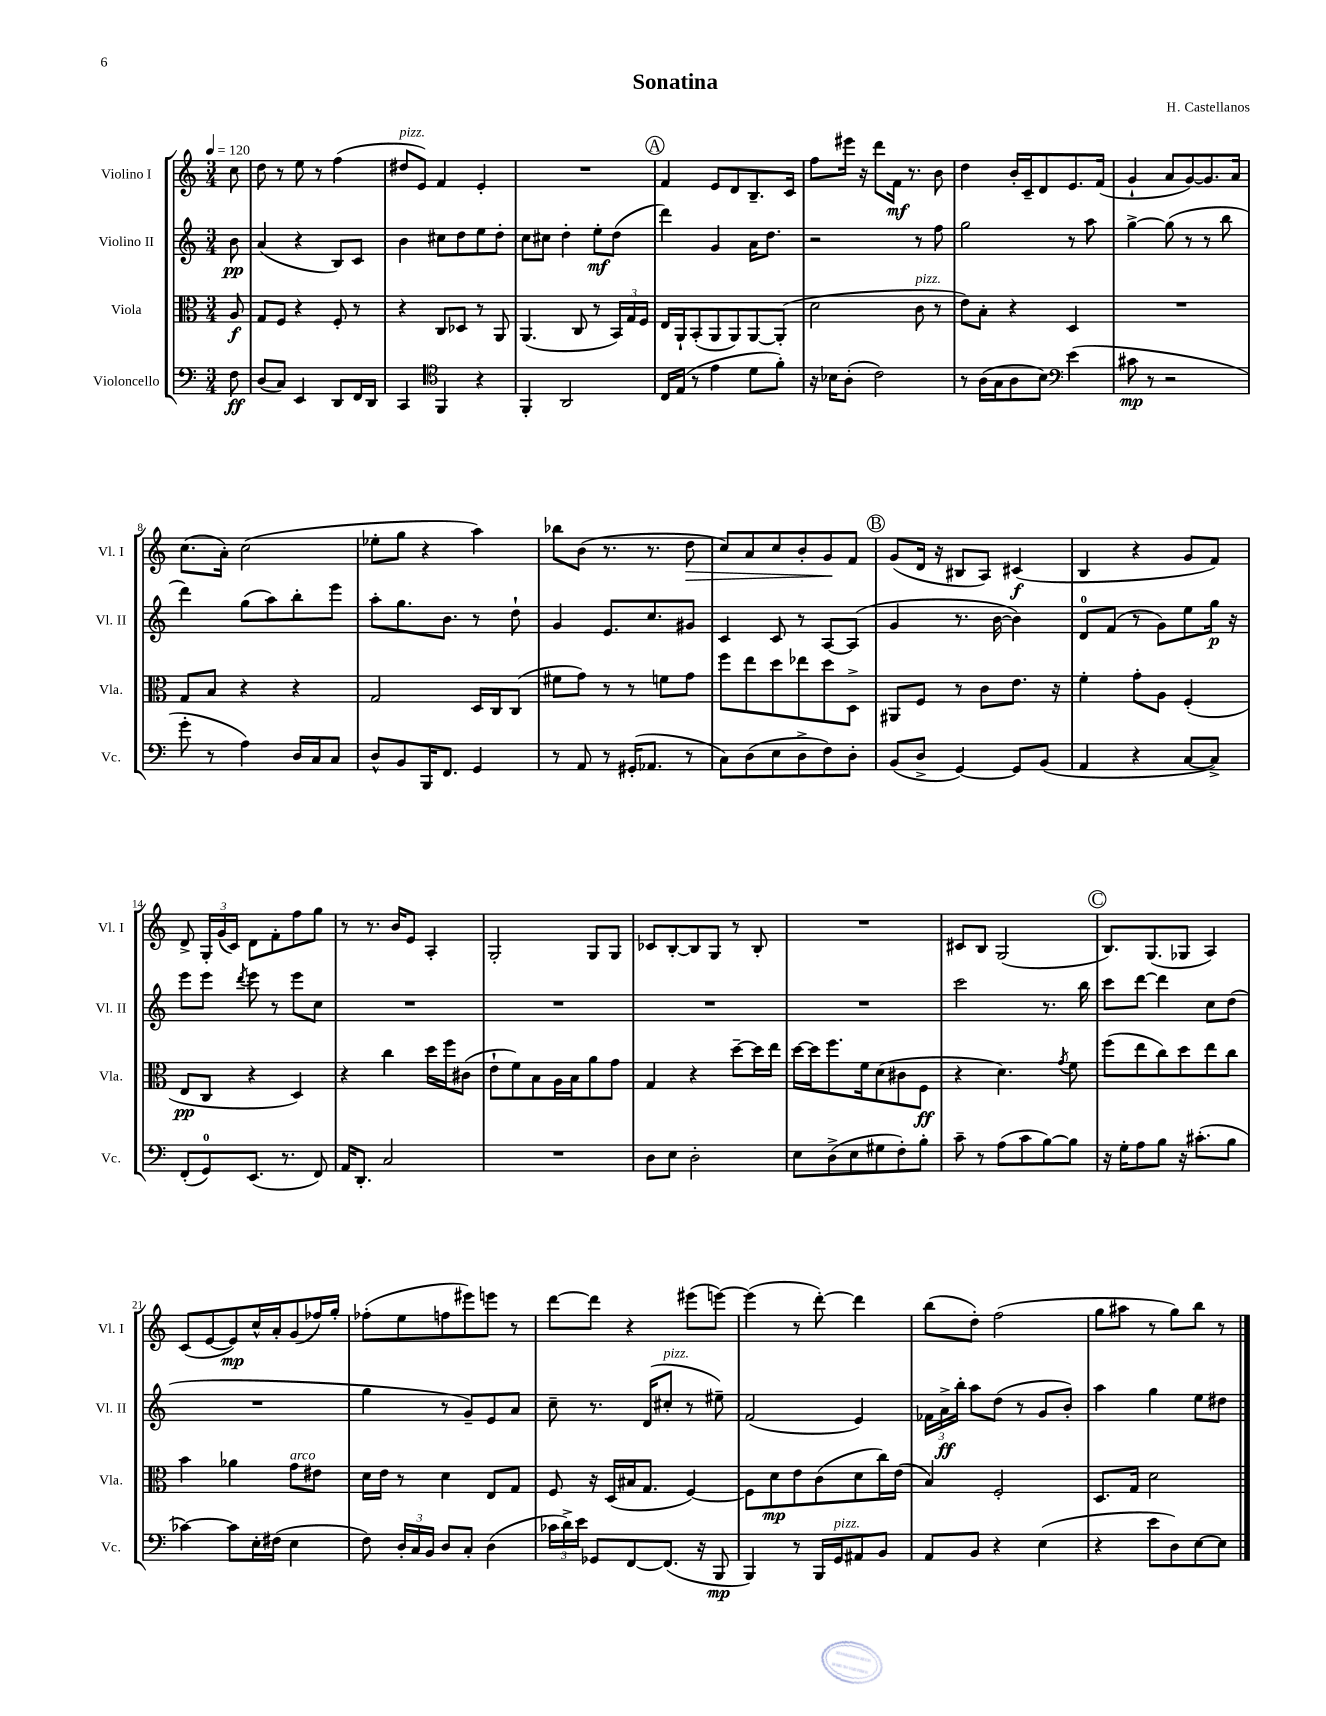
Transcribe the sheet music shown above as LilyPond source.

\header { title = "Sonatina" composer = "H. Castellanos" }
<<
\new StaffGroup <<
\new Staff = "s0" \with { instrumentName = "Violino I" shortInstrumentName = "Vl. I" } {
    \clef treble \key c \major \numericTimeSignature \time 3/4 \partial 8 \tempo 4 = 120
    \autoBeamOff c''8 |
    d''8 r8 e''8 r8 f''4( |
    dis''8[^\markup { \italic "pizz." } e'8]) f'4 e'4-. |
    R2. |
    \mark \markup { \circle "A" } f'4 e'8[ d'8 b8.-- c'16] |
    f''8[ eis'''16] r16 d'''8[ f'16]\mf r8. b'8 |
    d''4 b'16[-. c'16-- d'8 e'8. f'16]( |
    g'4-! a'8[ g'8~) g'8. a'16] |
    c''8.[( a'16]-.) c''2( |
    ees''8[-. g''8] r4 a''4) |
    bes''8[ b'8]( r8. r8. d''8\> |
    c''8[) a'8 c''8 b'8-. g'8\! f'8] |
    \mark \markup { \circle "B" } g'8[( d'16] r16 bis8[ a8]) cis'4\f( |
    b4 r4 g'8[ f'8]) |
    d'8-> \tuplet 3/2 { g16[-. g'16( c'16]) } d'8[ f'8-. f''8 g''8] |
    r8 r8. b'16[ e'8] a4-. |
    g2-. g8[ g8] |
    ces'8[ b8~-. b8 g8] r8 b8-. |
    R2. |
    cis'8[ b8] g2( |
    \mark \markup { \circle "C" } b8.[) g8.( ges8] a4) |
    c'8[( e'8~ e'8\mp) c''16-^ a'16-. g'8( fes''16) g''16]-. |
    fes''8[-.( e''8 f''8 eis'''8) e'''8] r8 |
    d'''8[~ d'''8] r4 eis'''8[( e'''8]~) |
    e'''4( r8 d'''8~-.) d'''4 |
    b''8[( d''8]-.) f''2( |
    g''8[ ais''8] r8 g''8[) b''8] r8 \bar "|." |
}
\new Staff = "s1" \with { instrumentName = "Violino II" shortInstrumentName = "Vl. II" } {
    \clef treble \key c \major \numericTimeSignature \time 3/4 \partial 8
    \autoBeamOff b'8\pp |
    a'4( r4 b8[) c'8] |
    b'4 cis''8[ d''8 e''8 d''8]-. |
    c''8[ cis''8] d''4-. e''8[-.\mf d''8]( |
    \mark \markup { \circle "A" } d'''4) g'4 a'16[ d''8.] |
    r2 r8 f''8 |
    g''2 r8 a''8 |
    g''4~-> g''8( r8 r8 b''8 |
    d'''4) g''8[( a''8) b''8-. e'''8] |
    a''8[-. g''8. b'8.] r8 d''8-! |
    g'4 e'8.[ c''8. gis'8] |
    c'4 c'8 r8 a8[~ a8]( |
    \mark \markup { \circle "B" } g'4 r8. b'16~ b'4) |
    d'8[-0 f'8]( r8 g'8[) e''8 g''16]\p r16 |
    e'''8[ e'''8] \acciaccatura { d'''8 } e'''8 r8 e'''8[ c''8] |
    R2. |
    R2. |
    R2. |
    R2. |
    c'''2 r8. b''16 |
    \mark \markup { \circle "C" } c'''8[ d'''8]~ d'''4 c''8[ d''8]( |
    R2. |
    g''4 r8 g'8[--) e'8 a'8] |
    c''8-- r8. d'16[( cis''8]-.^\markup { \italic "pizz." } r8 eis''8--) |
    f'2( e'4) |
    \tuplet 3/2 { fes'16[ a'16->\ff b''16]-. } a''8[ d''8]( r8 g'8[ b'8]-.) |
    a''4 g''4 e''8[ dis''8] \bar "|." |
}
\new Staff = "s2" \with { instrumentName = "Viola" shortInstrumentName = "Vla." } {
    \clef alto \key c \major \numericTimeSignature \time 3/4 \partial 8
    \autoBeamOff a8\f |
    g8[ f8] r4 f8-. r8 |
    r4 c8[ des8] r8 a,8 |
    a,4.( c8 r8 \tuplet 3/2 { b,16[) g16 f16] } |
    \mark \markup { \circle "A" } e16[ a,16-! b,8-.( a,8 a,8) a,8~ a,8]-.( |
    d'2 c'8^\markup { \italic "pizz." } r8 |
    e'8[) b8]-. r4 d4 |
    R2. |
    g8[ b8] r4 r4 |
    g2 d16[ c16 c8]( |
    fis'8[ g'8]) r8 r8 f'8[ g'8] |
    f''8[ e''8 d''8 ees''8 d''8 d8]-> |
    \mark \markup { \circle "B" } ais,8[ f8] r8 c'8[ e'8.] r16 |
    f'4-. g'8[-. a8] f4-.( |
    e8[\pp c8] r4 d4) |
    r4 c''4 d''16[ f''16 cis'8]( |
    e'8[-! f'8) b8 a16 b16 a'8 g'8] |
    g4 r4 d''8[~-- d''16 e''16] |
    d''16[~ d''16 f''8. f'16 d'8( cis'8 f8]\ff |
    r4 d'4.) \acciaccatura { g'8 } f'8 |
    \mark \markup { \circle "C" } f''8[( e''8 c''8) d''8 e''8 c''8] |
    b'4 aes'4 g'8[^\markup { \italic "arco" } eis'8] |
    d'16[ e'16] r8 d'4 e8[ g8] |
    f8 r16 d16[( bis16 g8.] f4~) |
    f8[ d'8\mp e'8 c'8( d'8 c''16) e'16]( |
    b4) f2-. |
    d8.[ g16] d'2 \bar "|." |
}
\new Staff = "s3" \with { instrumentName = "Violoncello" shortInstrumentName = "Vc." } {
    \clef bass \key c \major \numericTimeSignature \time 3/4 \partial 8
    \autoBeamOff f8\ff |
    d8[( c8]) e,4 d,8[ f,16 d,16] |
    c,4 \clef tenor f,4 r4 |
    f,4-. a,2 |
    \mark \markup { \circle "A" } c16[ e16]( r8 e'4 d'8[ f'8]-.) |
    r16 bes16[ a8]-.( c'2) |
    r8 a16[( g16 a8 b8]) \clef bass e'4( |
    cis'8\mp r8 r2 |
    g'8-. r8 a4) d16[ c16 c8] |
    d8[-^ b,8 b,,16 f,8.] g,4 |
    r8 a,8 r8 gis,16[-.( aes,8.] r8 |
    c8[) d8( e8 d8-> f8) d8]-. |
    \mark \markup { \circle "B" } b,8[( d8]-> g,4~) g,8[ b,8]( |
    a,4 r4 c8[~ c8]->) |
    f,8[-.( g,8-0) e,8.]( r8. f,8) |
    a,16[ d,8.]-. c2 |
    R2. |
    d8[ e8] d2-. |
    e8[ d8->( e8 gis8 f8-.) b8]-. |
    c'8-- r8 a8[( c'8 b8~) b8] |
    \mark \markup { \circle "C" } r16 g16[-. a8 b8] r16 cis'8.[-.( b8] |
    ces'4~) ces'8[ e16-. fis16]( e4 |
    f8) \tuplet 3/2 { d16[-. c16 b,16] } d8[ c8]-. d4( |
    \tuplet 3/2 { ces'16[ d'16->) e'16] } ges,8[ f,8~ f,8.]( r16 b,,8\mp |
    b,,4) r8 b,,16[ g,16^\markup { \italic "pizz." } ais,8 b,8] |
    a,8[ b,8] r4 e4( |
    r4 e'8[ d8) e8~ e8] \bar "|." |
}
>>
>>
